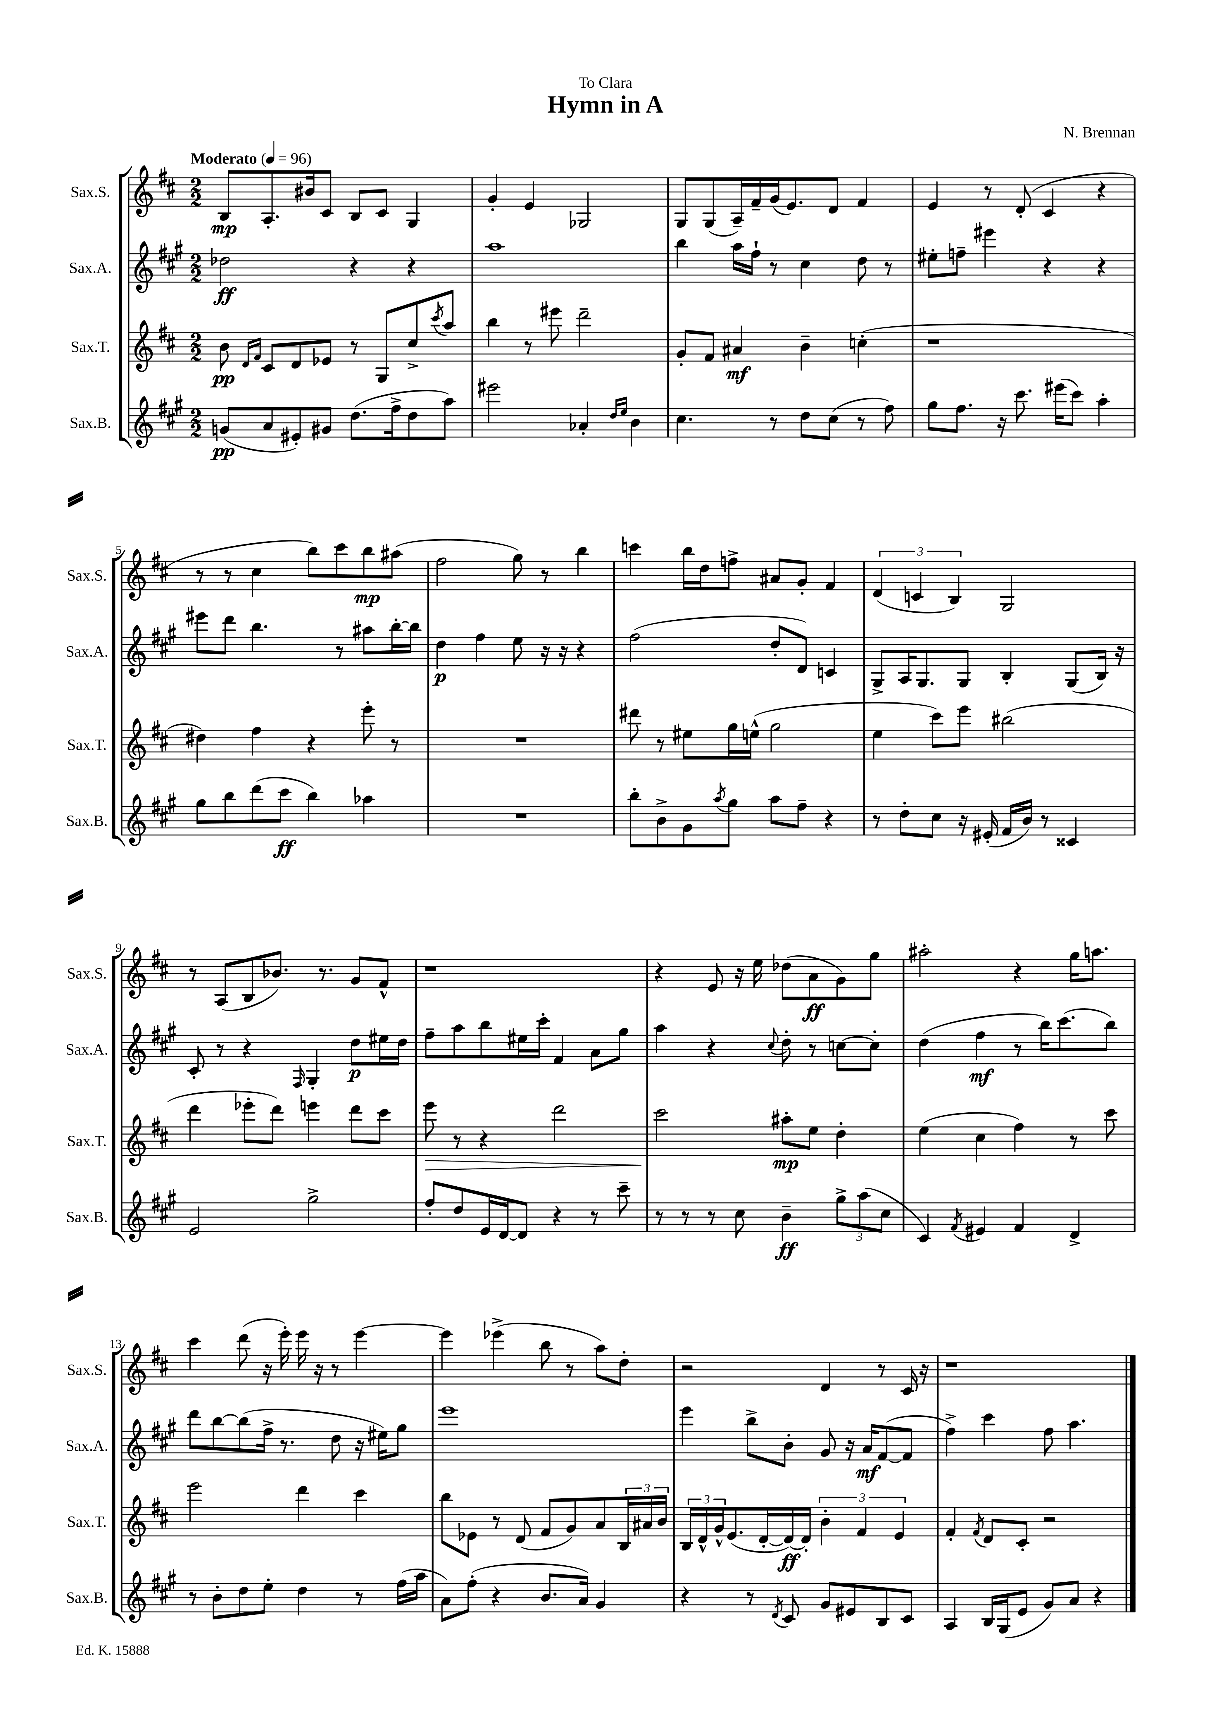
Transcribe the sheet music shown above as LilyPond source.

\header { title = "Hymn in A" composer = "N. Brennan" dedication = "To Clara" }
<<
\new StaffGroup <<
\new Staff = "s0" \with { instrumentName = "Sax.S." shortInstrumentName = "Sax.S." } {
    \clef treble \key d \major \numericTimeSignature \time 2/2 \tempo "Moderato" 4 = 96
    b8\mp a8.-. bis'16 cis'8 b8 cis'8 g4 |
    g'4-. e'4 ges2 |
    g8 g8( a16--) fis'16-- g'16( e'8.) d'8 fis'4 |
    e'4 r8 d'8-.( cis'4 r4 |
    r8 r8 cis''4 b''8) cis'''8 b''8\mp ais''8( |
    fis''2 g''8) r8 b''4 |
    c'''4 b''16 d''16 f''8-> ais'8 g'8-. fis'4 |
    \tuplet 3/2 { d'4( c'4 b4) } g2 |
    r8 a8( b8 bes'8.) r8. g'8 fis'8-^ |
    r1 |
    r4 e'8 r16 e''16 des''8( a'8\ff g'8) g''8 |
    ais''2-. r4 g''16 a''8. |
    cis'''4 d'''8( r16 e'''16-.) e'''16 r16 r8 e'''4~ |
    e'''4 ees'''4->( b''8 r8 a''8) d''8-. |
    r2 d'4 r8 cis'16 r16 |
    r1 \bar "|." |
}
\new Staff = "s1" \with { instrumentName = "Sax.A." shortInstrumentName = "Sax.A." } {
    \clef treble \key a \major \numericTimeSignature \time 2/2
    des''2\ff r4 r4 |
    a''1 |
    b''4 a''16 fis''16-! r8 cis''4 d''8 r8 |
    eis''8-. f''8-- eis'''4 r4 r4 |
    eis'''8 d'''8 b''4. r8 ais''8 b''16~-. b''16 |
    d''4\p fis''4 e''8 r16 r16 r4 |
    fis''2( d''8-. d'8) c'4 |
    gis8-> a16 gis8. gis8 b4-. gis8( b16) r16 |
    cis'8-. r8 r4 \grace { fis16 } gis4-. d''8\p eis''16 d''16 |
    fis''8-- a''8 b''8 eis''16 cis'''16-. fis'4 a'8 gis''8 |
    a''4 r4 \appoggiatura { cis''8 } d''8-. r8 c''8~ c''8-. |
    d''4( fis''4\mf r8 b''16) cis'''8.( b''8) |
    d'''8 b''8~ b''8( fis''16-> r8. d''8 r16 eis''16) gis''8 |
    e'''1 |
    e'''4 b''8-> b'8-. gis'8 r16 a'16\mf fis'8~( fis'8 |
    fis''4->) cis'''4 fis''8 a''4. \bar "|." |
}
\new Staff = "s2" \with { instrumentName = "Sax.T." shortInstrumentName = "Sax.T." } {
    \clef treble \key d \major \numericTimeSignature \time 2/2
    b'8\pp \grace { d'16 fis'16 } cis'8 d'8 ees'8 r8 g8 cis''8-> \acciaccatura { cis'''8 } a''8 |
    b''4 r8 eis'''8 d'''2-- |
    g'8-. fis'8 ais'4\mf b'4-- c''4-.( |
    r1 |
    dis''4) fis''4 r4 e'''8-. r8 |
    R1 |
    dis'''8 r8 eis''8 g''16 e''16-^( g''2 |
    e''4 cis'''8) e'''8 bis''2( |
    d'''4 ees'''8-. d'''8) e'''4 d'''8 cis'''8 |
    e'''8\> r8 r4 d'''2 |
    cis'''2\! ais''8-.\mp e''8 d''4-. |
    e''4( cis''4 fis''4) r8 cis'''8 |
    e'''2 d'''4 cis'''4 |
    b''8 ees'8 r8 d'8( fis'8 g'8) a'8 \tuplet 3/2 { b16 ais'16 b'16 } |
    \tuplet 3/2 { b16 d'16-^ g'16-^ } e'8.( d'16~-. d'16~\ff) d'16-. \tuplet 3/2 { b'4-. fis'4 e'4 } |
    fis'4-. \acciaccatura { fis'8 } d'8 cis'8-. r2 \bar "|." |
}
\new Staff = "s3" \with { instrumentName = "Sax.B." shortInstrumentName = "Sax.B." } {
    \clef treble \key a \major \numericTimeSignature \time 2/2
    g'8\pp( a'8 eis'8-.) gis'8 d''8.( fis''16-> d''8 a''8) |
    eis'''2 aes'4-. \grace { d''16 e''16 } b'4 |
    cis''4. r8 d''8 cis''8( r8 fis''8) |
    gis''8 fis''8. r16 cis'''8. eis'''16( cis'''8) a''4-. |
    gis''8 b''8 d'''8( cis'''8\ff b''4) aes''4 |
    R1 |
    b''8-. b'8-> gis'8 \acciaccatura { a''8 } gis''8 a''8 fis''8-- r4 |
    r8 d''8-. cis''8 r16 eis'16-.( fis'16 b'16) r8 cisis'4 |
    e'2 gis''2-> |
    fis''8-. d''8 e'16 d'16~ d'8 r4 r8 cis'''8-- |
    r8 r8 r8 cis''8 b'4--\ff \tuplet 3/2 { gis''8-> a''8( cis''8 } |
    cis'4) \acciaccatura { fis'8 } eis'4 fis'4 d'4-> |
    r8 b'8-. d''8 e''8-. d''4 r8 fis''16( a''16 |
    a'8) fis''8-.( r4 b'8. a'16) gis'4 |
    r4 r8 \acciaccatura { d'8 } cis'8 gis'8 eis'8 b8 cis'8 |
    a4 b16 gis16( e'8 gis'8) a'8 r4 \bar "|." |
}
>>
>>
